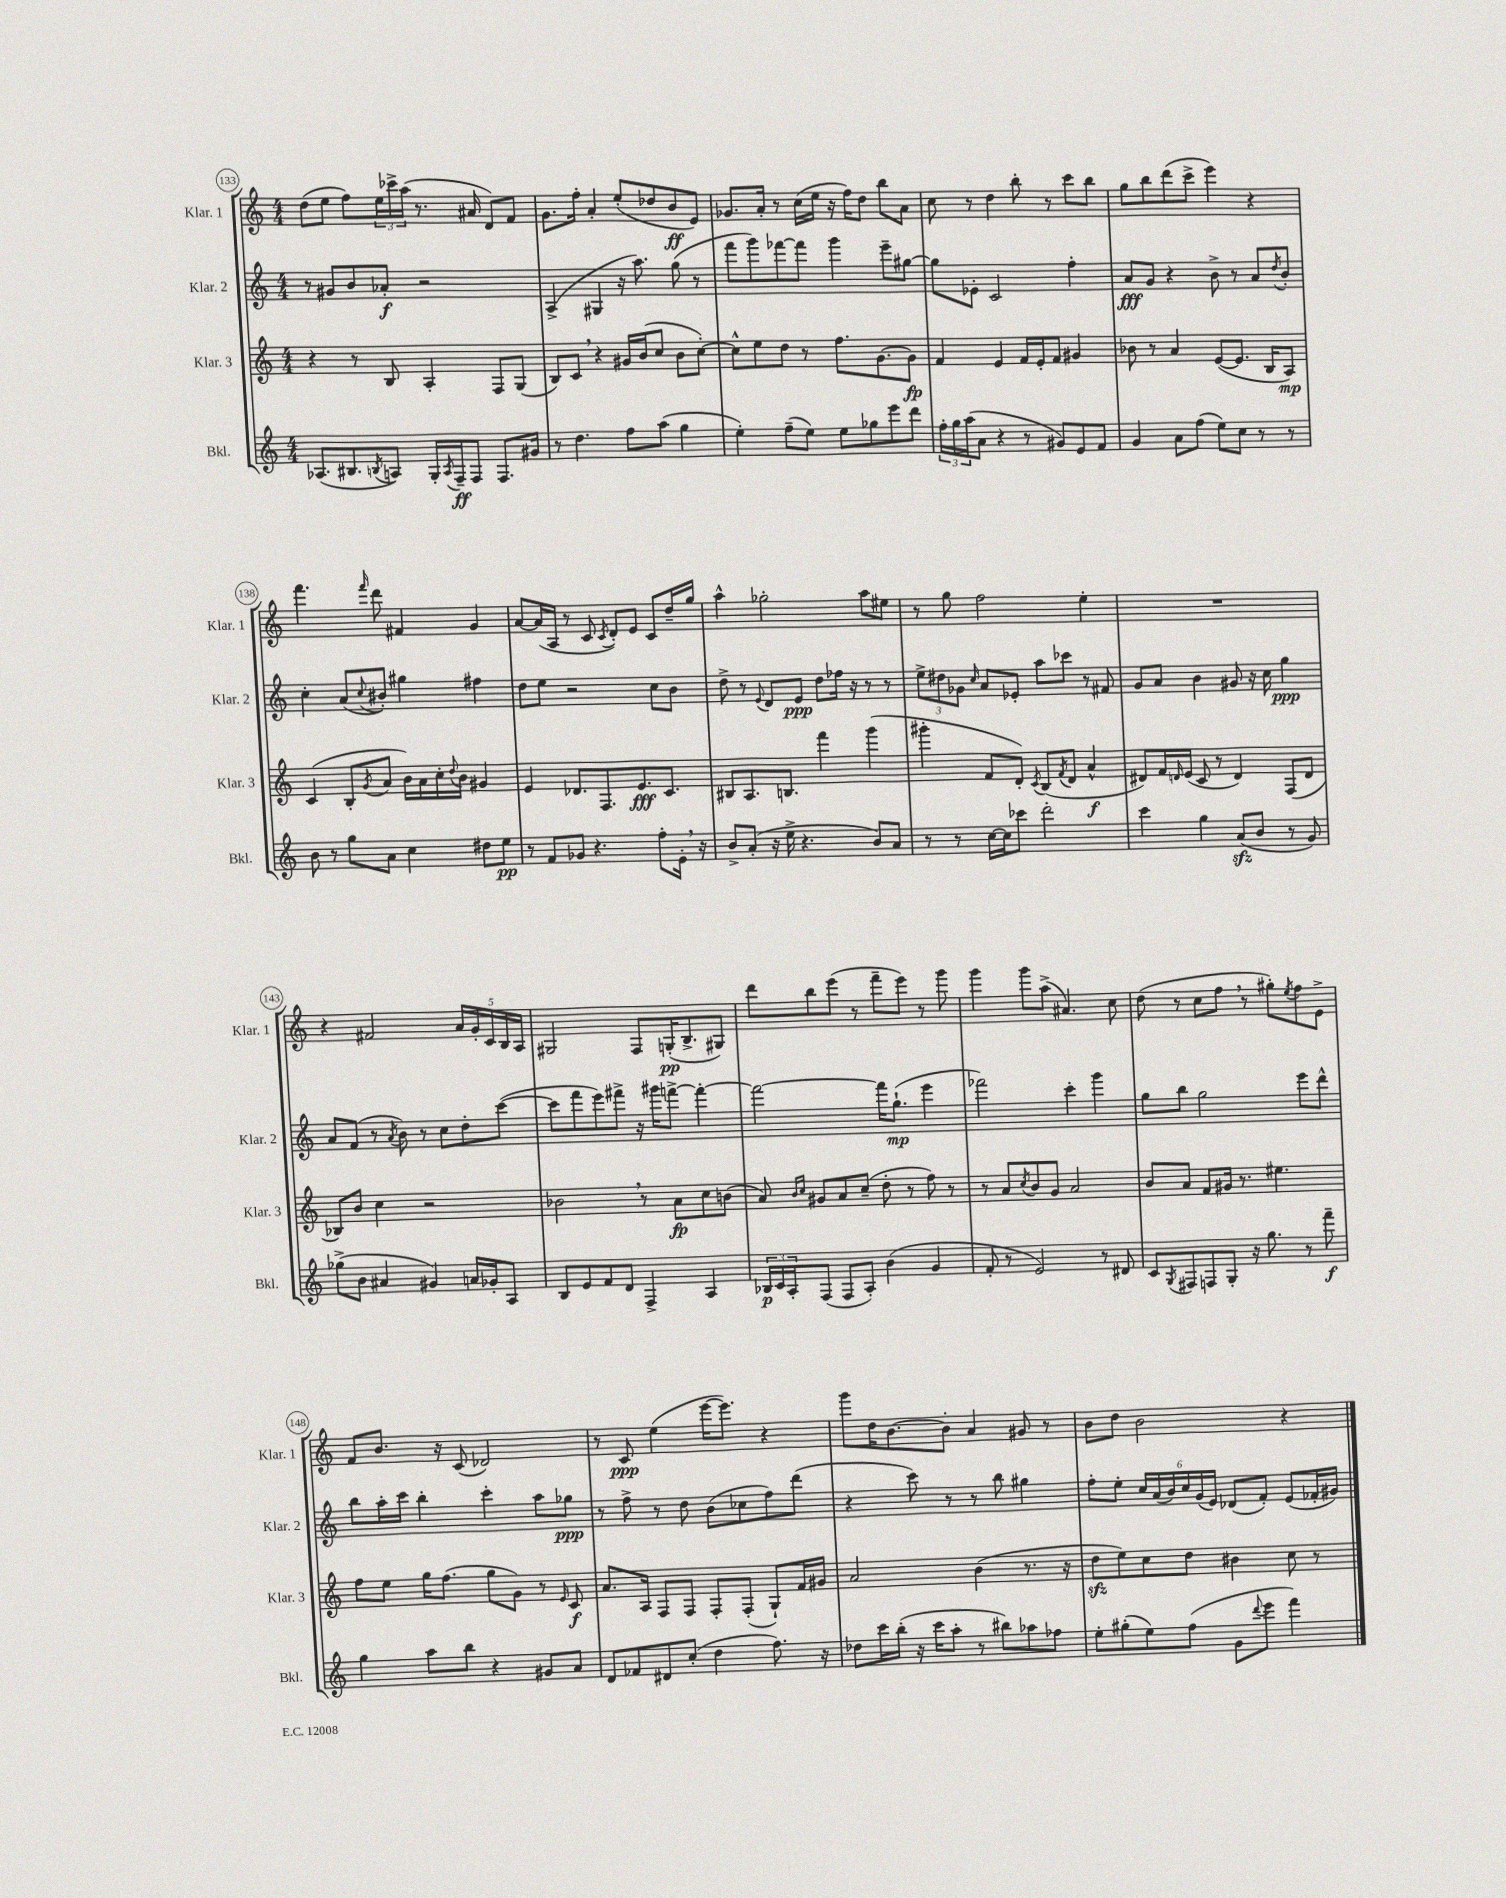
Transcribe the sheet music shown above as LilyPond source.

<<
\new StaffGroup <<
\new Staff = "s0" \with { instrumentName = "Klar. 1" shortInstrumentName = "Klar. 1" } {
    \clef treble \key c \major \numericTimeSignature \time 4/4
    d''8( e''8 f''8) \tuplet 3/2 { e''16 ces'''16-> a''16( } r8. ais'16 d'8) f'8 |
    g'8. f''16-. a'4-. e''8-.( des''8 b'8\ff e'8) |
    ges'8. a'16-. r8 c''16( e''16 r16 f''16) d''8 b''8 a'8 |
    c''8 r8 d''4 b''8-. r8 c'''8 b''8 |
    g''8 b''8 d'''8( c'''8-> e'''4) r4 |
    f'''4. \grace { f'''16 } d'''8 fis'4 g'4 |
    a'8~ a'16( a16 r8 c'8 \acciaccatura { c'8 } d'8-.) e'8 c'8 d''16-- g''16 |
    a''4-^ ges''2-. a''8 eis''8 |
    r8 g''8 f''2 e''4-. |
    R1 |
    r4 fis'2 \tuplet 5/4 { a'16 g'16-. c'16 b16 a16 } |
    gis2 f8 g16-.\pp( b8.-> gis8) |
    d'''8 b''8 e'''8( r8 f'''8-- e'''8) r8 g'''8 |
    g'''4 g'''8 a''8->( ais'4.) c''8 |
    d''8( r8 c''8 f''8 \breathe r8 gis''8-.) \acciaccatura { e''8 } f''8 e'8-> |
    f'8 b'8. r16 c'8( des'2) |
    r8 c'8\ppp e''4( e'''16~ e'''8.) r4 |
    g'''8 d''16 b'8.~ b'8-. a'4 gis'8 r8 |
    b'8 d''8 b'2 r4 \bar "|." |
}
\new Staff = "s1" \with { instrumentName = "Klar. 2" shortInstrumentName = "Klar. 2" } {
    \clef treble \key c \major \numericTimeSignature \time 4/4
    r8 gis'8 b'8 aes'8-.\f r2 |
    a4->( gis4 r16 a''8.) g''8( r8 |
    f'''8 g'''8) fes'''8~ fes'''8 g'''4 e'''8-- gis''8~ |
    gis''8 ees'8-. c'2 f''4-. |
    a'8\fff g'8 r4 b'8-> r8 a'8 \acciaccatura { d''8 } b'8-. |
    c''4-. a'8( \appoggiatura { c''8 } bis'8-.) gis''4 fis''4 |
    d''8 e''8 r2 c''8 b'8 |
    d''8-> r8 \appoggiatura { e'8 } d'8 e'8\ppp d''8 fes''16 r16 r8 r8 |
    \tuplet 3/2 { e''8-> dis''8 ges'8 } \grace { c''16 } a'8 ees'8-. a''8 ces'''8 r8 fis'8 |
    g'8 a'8 b'4 gis'8 r16 c''16 g''4\ppp |
    a'8 f'8( r8 \acciaccatura { a'8 } b'8) r8 c''8 d''8-. c'''8~( |
    c'''8 f'''8 e'''8) fis'''8-> r16 gis'''16 f'''8~-> f'''4~-. |
    f'''2~ f'''16 g''8.-!\mp( e'''4 |
    fes'''2) c'''4-. g'''4 |
    g''8 b''8 g''2 e'''8 d'''8-^ |
    b''8 a''16-. c'''16 b''4-. c'''4-. a''8 ges''8\ppp |
    r8 f''8-> r8 d''8 b'8( ces''8 f''8) d'''8( |
    r4 c'''8) r8 r8 b''8 gis''4 |
    f''8-. e''8-. \tuplet 6/4 { c''16 a'16( b'16) c''16 g'16( e'16) } des'8( f'8-.) e'8( fes'16-. gis'16) \bar "|." |
}
\new Staff = "s2" \with { instrumentName = "Klar. 3" shortInstrumentName = "Klar. 3" } {
    \clef treble \key c \major \numericTimeSignature \time 4/4
    r4 r8 b8 a4-. f8 g8( |
    b8) c'8 \breathe r4 gis'16 b'16( c''8 b'8 c''8~-.) |
    c''8-^ e''8 d''8 r8 f''8. g'8.~ g'8\fp |
    f'4 e'4 f'16 e'16-. f'8 gis'4 |
    bes'8 r8 a'4 e'8~( e'8. b16 a8\mp) |
    c'4( b8-. \acciaccatura { g'8 } a'8 b'16) a'16 c''16-. \appoggiatura { d''8 } b'16 gis'4 |
    e'4 des'8. f8. e'8.\fff c'8. |
    bis8 a8. b8. f'''4 g'''4( |
    gis'''4-. f'8 d'8-.) \acciaccatura { c'8 } b8( \acciaccatura { f'8 } d'8 a'4-^\f |
    dis'8) f'16 \grace { d'16 } e'16( c'8 r8 d'4) f8( d'8 |
    bes8) b'8 c''4 r2 |
    bes'2 \breathe r8 a'8\fp c''8 b'8( |
    a'8) \grace { b'16 c''16 } gis'8 a'8 c''8--( d''8-. r8 f''8) r8 |
    r8 a'8 \acciaccatura { c''8 } b'8 g'8 a'2 |
    b'8 a'8 f'8 gis'16 r8. eis''4. |
    f''8 e''8 g''16 f''8.( g''8 g'8) r8 \grace { e'16 } c'8\f |
    a'8. a16 f8 f8 f8-. f8-.( g8-!) f'16 gis'16 |
    a'2 b'4( r8. r16 |
    d''8\sfz e''8) c''8 d''8 bis'4 c''8 r8 \bar "|." |
}
\new Staff = "s3" \with { instrumentName = "Bkl." shortInstrumentName = "Bkl." } {
    \clef treble \key c \major \numericTimeSignature \time 4/4
    aes8.( bis8. \acciaccatura { b8 } a8) g16-. \acciaccatura { a8 } f16--\ff f8 f8. gis'16 |
    r8 d''4. f''8 a''8( g''4 |
    e''4-.) f''8--( e''8) e''8 ges''8 e'''8 d'''8 |
    \tuplet 3/2 { f''16-. g''16 a''16( } a'8 r4 r8 gis'8) e'8 f'8 |
    g'4 a'8 f''8( e''8) c''8 r8 r8 |
    b'8 r8 g''8 a'8 c''4 dis''8 e''8\pp |
    r8 f'8 ges'8 r4. f''8-. e'16-. \breathe r16 |
    b'8-> a'8-.( r16 e''16-> r4. b'8) a'8 |
    r8 r8 c''16~ c''16 ces'''8 d'''2-. |
    c'''4 g''4 a'8\sfz( b'8 r8 g'8) |
    ges''8->( b'8 ais'4 gis'4) a'16 ges'16-. a8 |
    b8 e'8 f'8 d'8 f4-> a4 |
    \tuplet 3/2 { bes16\p c'16 a16-. } f8( f8 a8-.) b'4( g'4 |
    f'8-. r8 e'2) r8 dis'8 |
    c'8 \acciaccatura { g8 } fis8 f8 g8-. r16 g''8. r8 f'''8--\f |
    g''4 a''8 b''8 r4 gis'8 a'8 |
    d'8 fes'8 dis'8 c''8-.( d''4 f''8.) r16 |
    des''8 c'''16 b''16-.( r16 c'''16 a''8-. r8 bis''8) aes''8 fes''8 |
    e''8-. gis''8-.( e''8) f''8( g'8 \appoggiatura { d'''8 } e'''8 f'''4) \bar "|." |
}
>>
>>
\layout { \context { \Score currentBarNumber = #133 \override BarNumber.stencil = #(make-stencil-circler 0.1 0.3 ly:text-interface::print) } }
